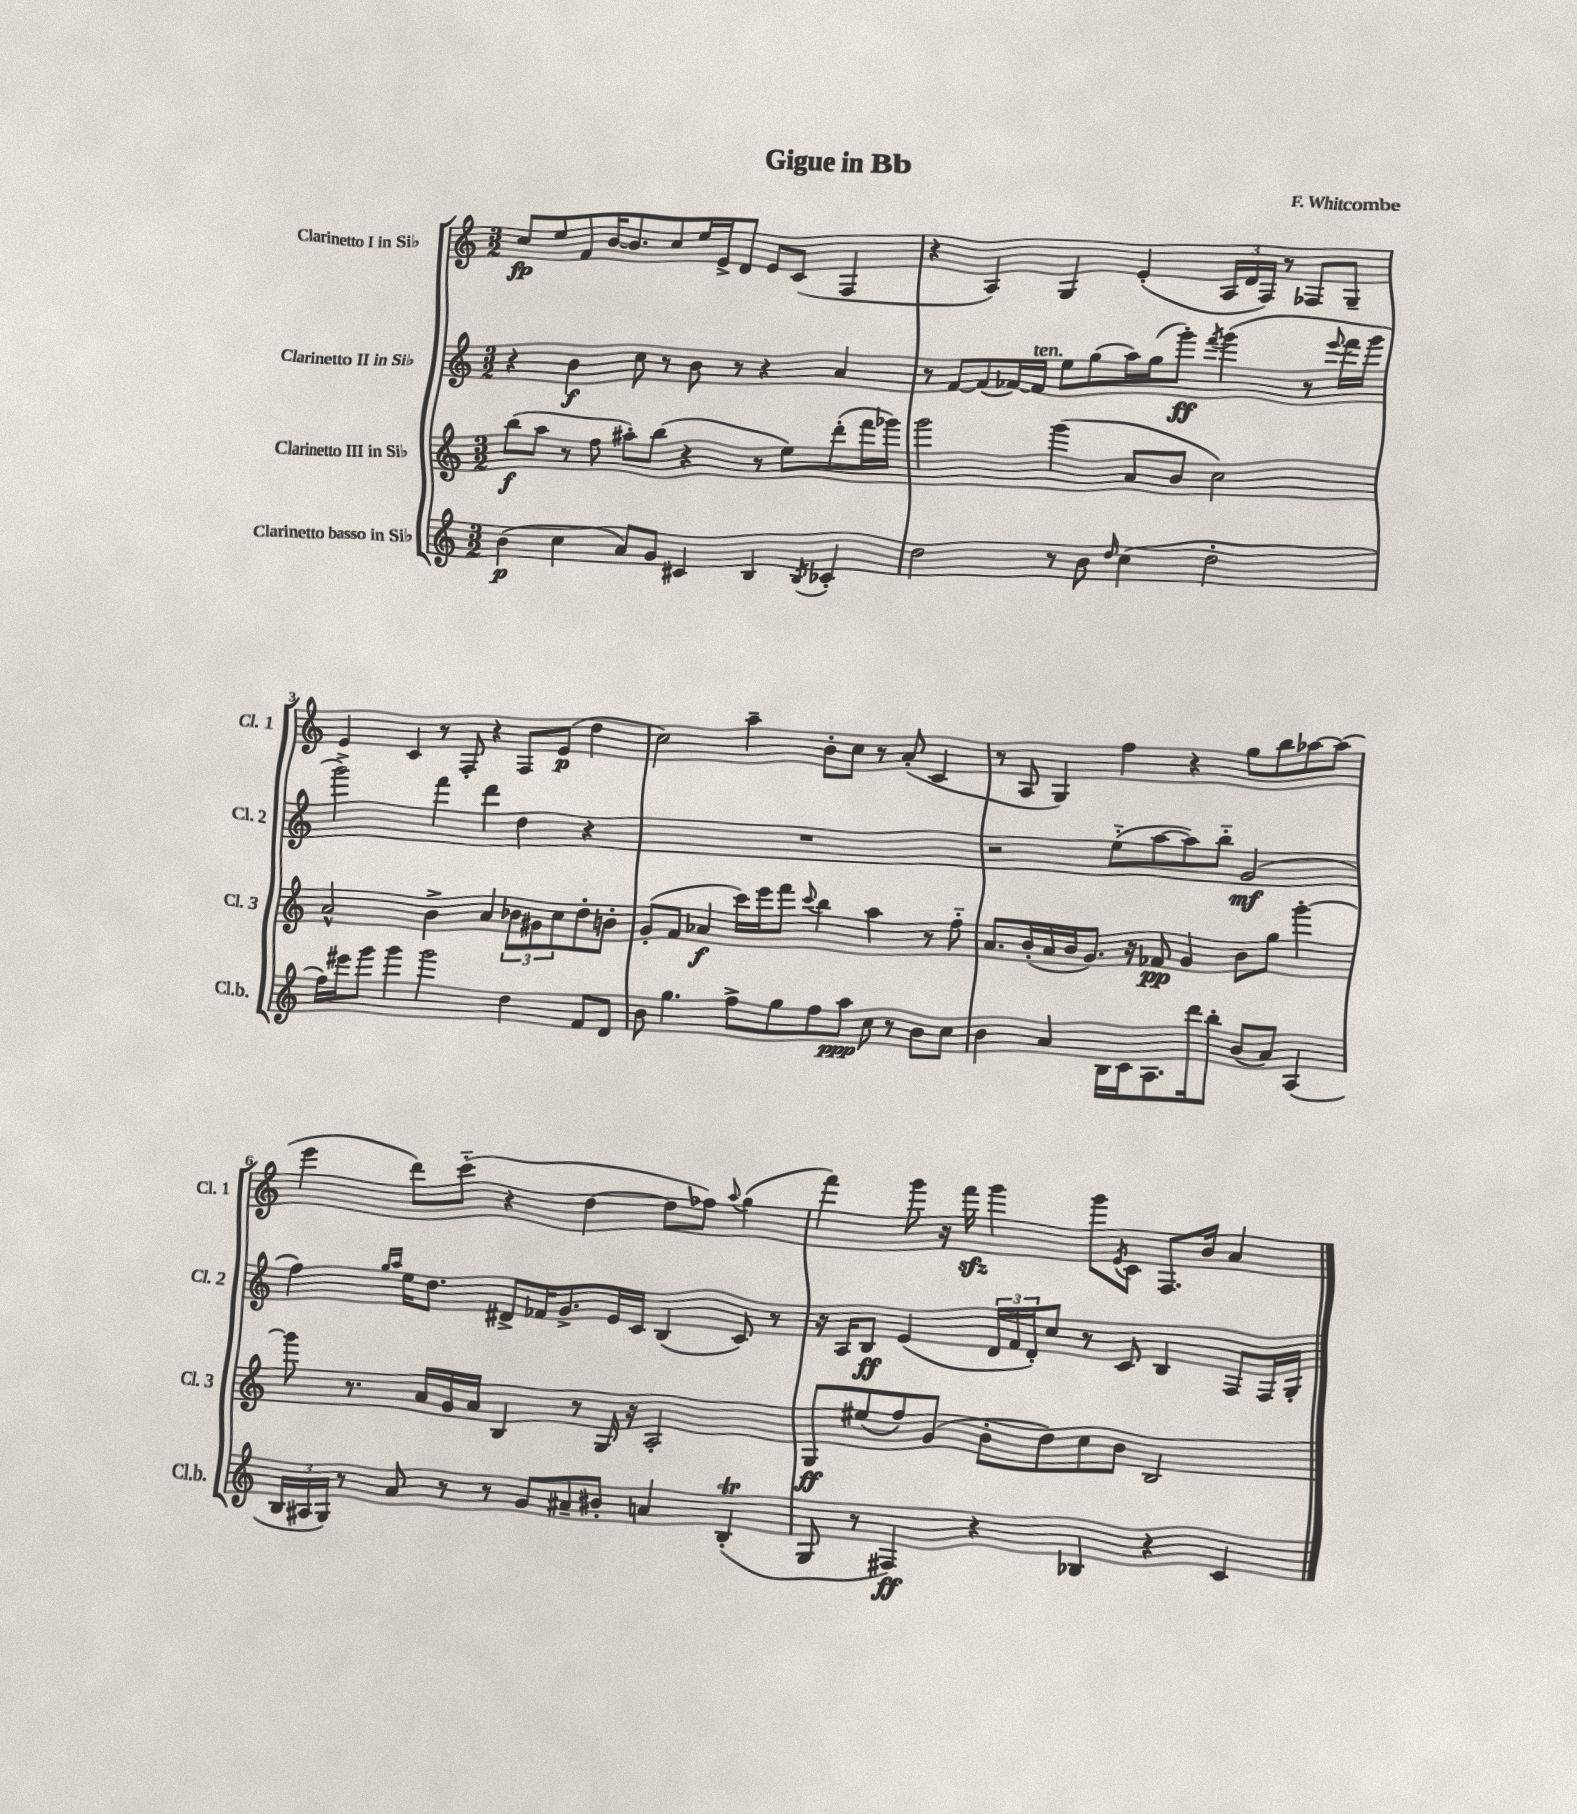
\header { title = "Gigue in Bb" composer = "F. Whitcombe" }
<<
\new StaffGroup <<
\new Staff = "s0" \with { instrumentName = "Clarinetto I in Sib" shortInstrumentName = "Cl. 1" } {
    \clef treble \key c \major \numericTimeSignature \time 3/2
    c''8\fp e''8 f'8 b'16~ b'8. c''8 e''16 e'16-> d'8 e'8 c'8( f4 |
    r4 a4) g4 e'4-.( \tuplet 3/2 { a16 d'16 f16) } r8 fes8 g8-- |
    e'4 c'4 r8 f8-. r4 f8 e'8\p( d''4 |
    c''2) a''4-- b'8-. c''8 r8 a'8-.( c'4 |
    r8 a8 g4) f''4 r4 g''8 b''8 aes''8~ aes''8( |
    e'''4 d'''8) c'''8-_( r4 d''4~ d''8 fes''8) \appoggiatura { a''8 } g''4( |
    f'''4) g'''8 r16 f'''16\sfz g'''4 g'''8 \acciaccatura { e'8 } c'8 f8. b'16 a'4 \bar "|." |
}
\new Staff = "s1" \with { instrumentName = "Clarinetto II in Sib" shortInstrumentName = "Cl. 2" } {
    \clef treble \key c \major \numericTimeSignature \time 3/2
    r4 b'4\f c''8 r8 b'8 r8 r4 a'4 |
    r8 f'8~ f'8( fes'16~) fes'16^\markup { \italic "ten." } e''8 g''8( a''16) g''16( g'''8-.\ff) \acciaccatura { f'''8 } g'''4( r8 \appoggiatura { e'''8 } f'''16 g'''16 |
    g'''2->) f'''4 d'''4 d''4 r4 |
    R1. |
    r2 e''8-_( a''8~ a''8) b''8-_ g'2\mf( |
    f''4) \grace { g''16 a''16 } e''16 d''8. dis'8-> fes'16 g'8.-> e'16 c'16 b4( c'8) r8 |
    r16 a16 b8\ff e'4( \tuplet 3/2 { d'16 f'16 d'16-.) } c''8 r8 c'8 b4 f8 f16 g16-. \bar "|." |
}
\new Staff = "s2" \with { instrumentName = "Clarinetto III in Sib" shortInstrumentName = "Cl. 3" } {
    \clef treble \key c \major \numericTimeSignature \time 3/2
    b''8\f( a''8 r8 f''8 ais''8-.) b''8( r4 r8 e''8) d'''8-.( f'''16 ges'''16) |
    g'''2 g'''4( a'8 b'8 c''2) |
    a'2-^ b'4-> a'4 \tuplet 3/2 { bes'8 gis'8 c''8 } d''8-. b'8-. |
    g'8-.( f'8 aes'4\f c'''16) e'''16 f'''8 \appoggiatura { c'''8 } b''4 a''4 r8 f''8-_ |
    a'8. b'16-.( a'16 b'16 g'8.) r16 fes'8\pp g'4 b'8 g''8 g'''4~-. |
    g'''8 r8. a'16 g'16 a'16 b4 r8 g16 r16 a2-. |
    g8\ff eis''8( f''8) g'8( b'8-. d''8) c''8 b'8 b2 \bar "|." |
}
\new Staff = "s3" \with { instrumentName = "Clarinetto basso in Sib" shortInstrumentName = "Cl.b." } {
    \clef treble \key c \major \numericTimeSignature \time 3/2
    b'4\p( c''4 a'8) g'8 cis'4 b4 \acciaccatura { b8 } ces'4-. |
    d''2 r8 b'8 \grace { d''16 } c''4( d''2-. |
    f''16) eis'''16 g'''8 g'''4 g'''2 d''4 f'8 d'8 |
    b'8 g''4. f''8-> g''8 f''8 a''8\ppp c''8 r8 b'8 c''8 |
    b'4 a'4 b16 c'16 a8. d'''16 b''8-. b'8( a'8) a4( |
    \tuplet 3/2 { b16 ais16 g16) } r8 a'8 r8 r8 g'8 ais'8-- bis'8-. a'4 b4-.\trill( |
    g8 r8 fis4\ff) r4 bes4 r4 c'4 \bar "|." |
}
>>
>>
